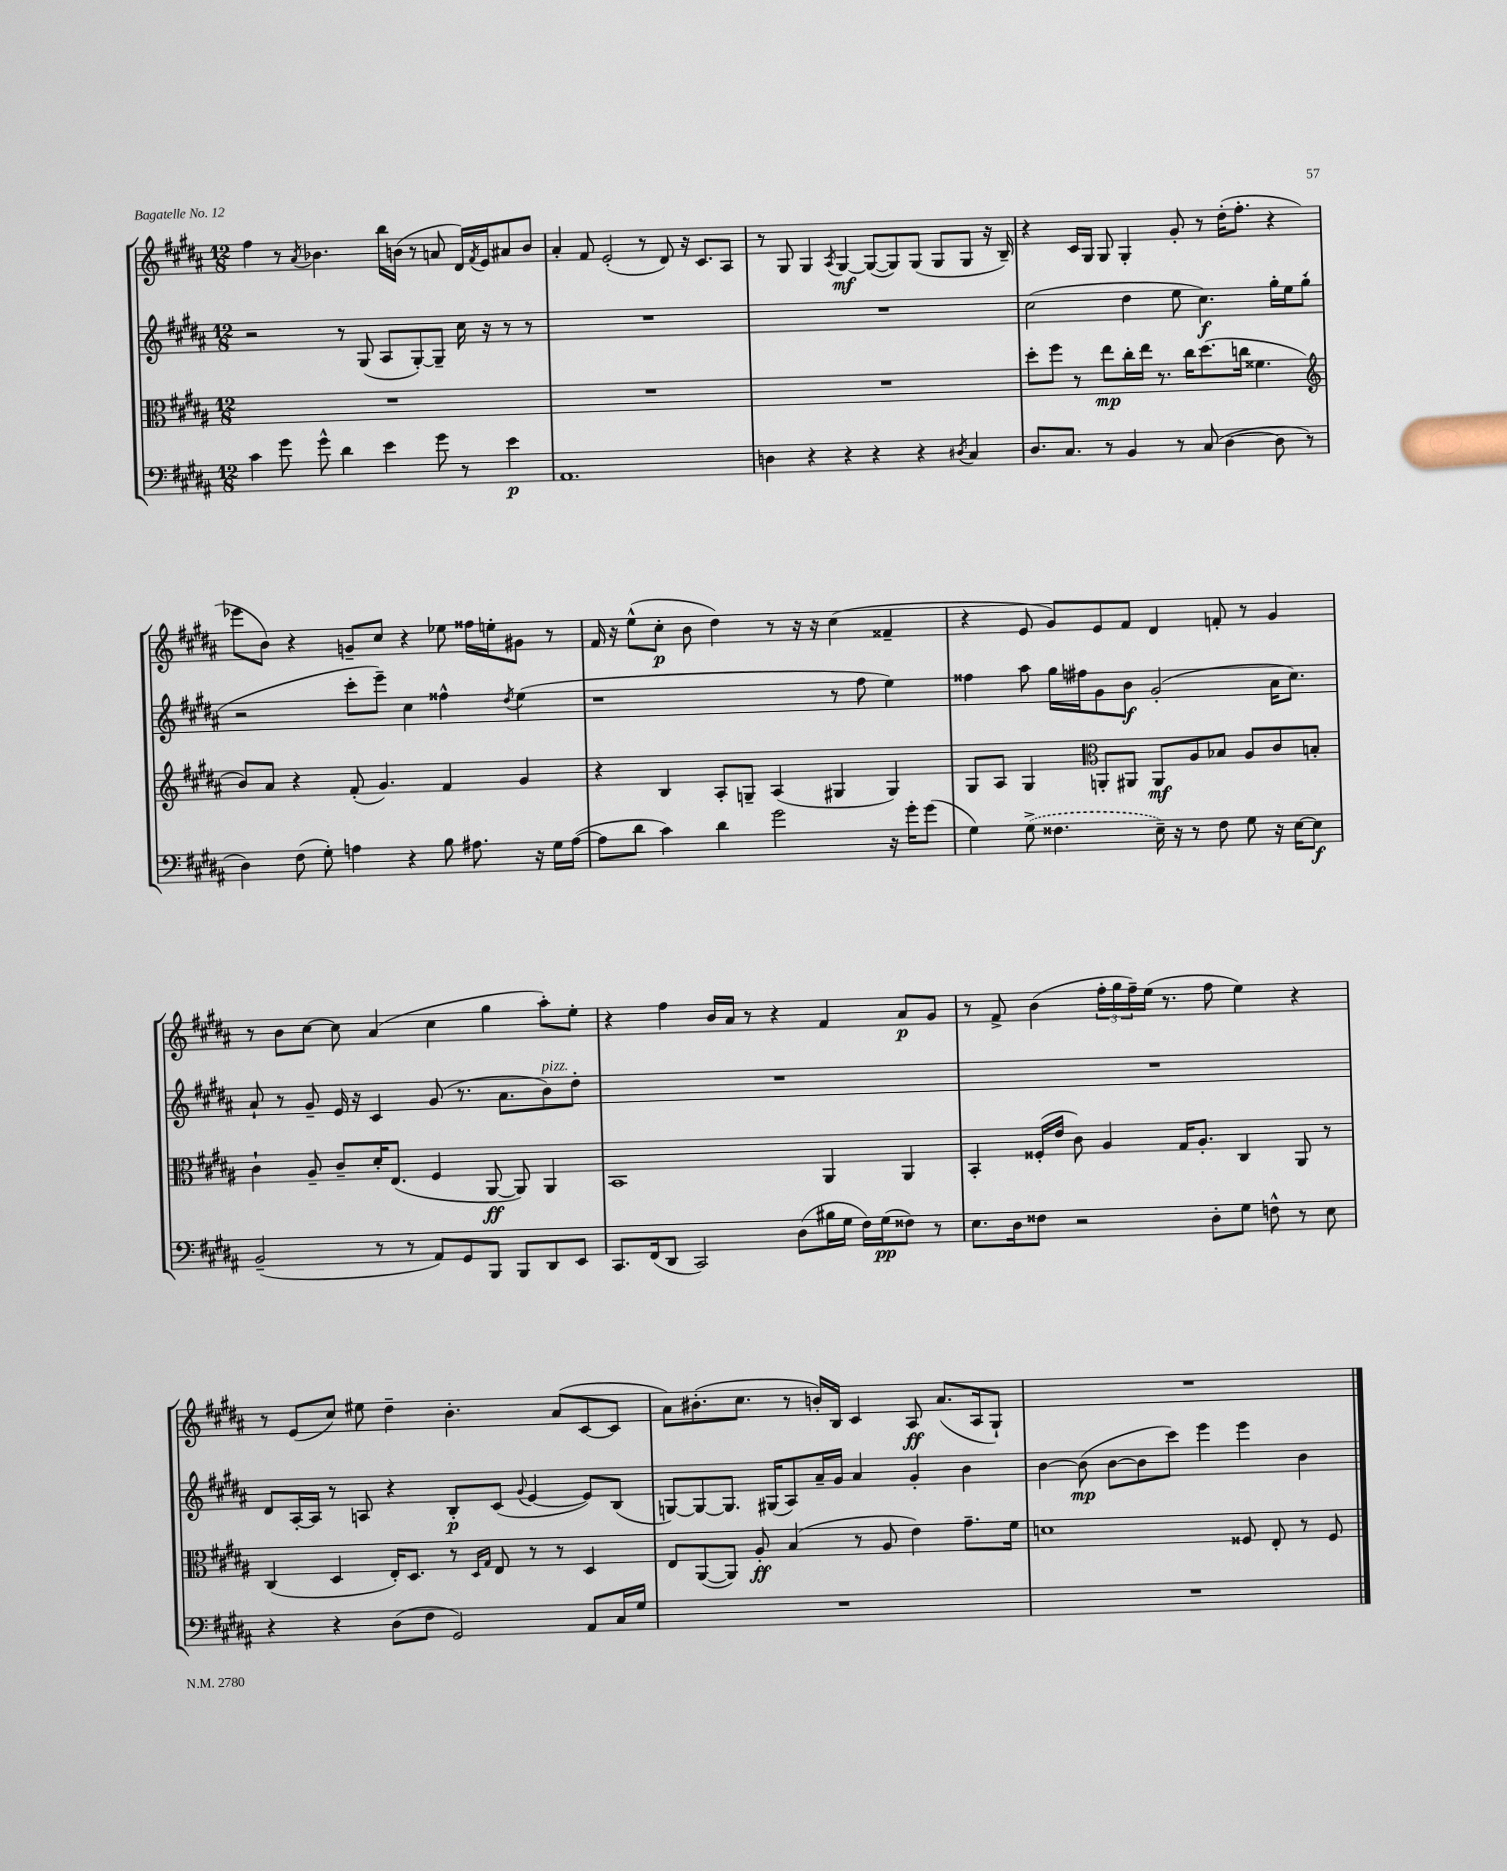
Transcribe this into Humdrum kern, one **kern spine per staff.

**kern	**kern	**kern	**kern
*staff4	*staff3	*staff2	*staff1
*clefF4	*clefC3	*clefG2	*clefG2
*k[f#c#g#d#a#]	*k[f#c#g#d#a#]	*k[f#c#g#d#a#]	*k[f#c#g#d#a#]
*M12/8	*M12/8	*M12/8	*M12/8
4c#	1.r	2r	4ff#
8g#	.	.	8r
.	.	.	8qa#
8g#^^	.	.	4.b-
4d#	.	8r	.
.	.	(8G#	.
4e	.	8A#	16bb
.	.	.	(16b
.	.	[8G#')	8r
8g#	.	8G#~]	8a
8r	.	16cc#	16d#)
.	.	.	8qf#
.	.	16r	16e
4e	.	8r	8a#
.	.	8r	8b
=	=	=	=
1.AA#	1.r	1.r	4a#'
.	.	.	8f#
.	.	.	(2e'
.	.	.	8r
.	.	.	8d#)
.	.	.	16r
.	.	.	8.c#
.	.	.	8A#
=	=	=	=
4D	1.r	1.r	8r
.	.	.	8G#
4r	.	.	4G#
.	.	.	8qA#
4r	.	.	[4G#
4r	.	.	(8G#_
.	.	.	8G#])
4r	.	.	(8G#
.	.	.	8G#
8qD#	.	.	.
4C#	.	.	8G#
.	.	.	16r
.	.	.	16B~)
=	=	=	=
8.D#	8dd#'	(2cc#	4r
.	8ff#	.	.
8.C#	.	.	.
.	8r	.	16c#
.	.	.	16G#
8r	8ee	.	8G#
4BB	16cc#'	4dd#	4G#'
.	16ee	.	.
.	8.r	.	.
8r	.	8ee	8g#'
.	16cc#	.	.
(8C#	(8.dd#	4.cc#)	8r
[4D#	.	.	(16dd#'
.	16cc	.	8.ff#'
.	4.f##	.	.
8D#]	.	16gg#'	4r
.	.	16ee	.
8r	.	(8gg#'	.
=	=	=	=
*	*clefG2	*	*
4D#)	8b)	2r	8eee-
.	8a#	.	8b)
(8F#	4r	.	4r
8G#')	.	.	.
4A	(8f#'	8ccc#'	8g~
.	4.g#)	8eee~)	8cc#
4r	.	4cc#	4r
8B	4f#	4ff##^^	8ee-
8.A#	.	.	16ff##
.	.	.	16ee'
.	.	8qdd#	.
.	4g#	(4ee	8g#
16r	.	.	.
16G#	.	.	8r
([16A#	.	.	.
=	=	=	=
8A#]	4r	1r	16f#
.	.	.	16r
8d#	.	.	(8ee^^
4c#)	4B	.	8cc#'
.	.	.	8b
4d#	8A#'	.	4dd#)
.	8G~	.	.
2g#	(4A#	.	8r
.	.	.	16r
.	.	.	16r
.	4G#	8r	(4cc#
.	.	8ff#	.
16r	4G#)	4ee)	4f##~
16g#'	.	.	.
(8g#	.	.	.
=	=	=	=
4G#)	8G#	4ff##	4r
.	8A#	.	.
(8G#^	4G#	8aa#	8e
4.F##	.	16gg#	8g#)
.	.	16ff#	.
*	*clefC3	*	*
.	8AA'	8g#	8e
.	8AA#	8b	8f#
16E~)	8AA#	(2g#'	4d#
16r	.	.	.
8r	8A#	.	.
8F##	8B-	.	8f'
8G#	8A#	.	8r
16r	8c#	16a#	4g#
[16E	.	8.cc#)	.
8E]	8B'	.	.
=	=	=	=
(2BB~	4c#`	8a#`	8r
.	.	8r	8b
.	8A#~	8g#~	[8cc#
.	8c#~	16e	8cc#]
.	.	16r	.
8r	16d#'	4c#	(4a#
.	(8.E	.	.
8r	.	.	.
8AA#)	4F#	(8g#	4cc#
8GG#	.	8.r	.
8BBB	[8AA#	.	4gg#
.	.	8.a#	.
8BBB	8AA#])	.	.
8DD#	4AA#	8b)	8aa#')
8EE	.	8dd#'	8ee'
=	=	=	=
8.CC#	1BB	1.r	4r
(16FF#	.	.	.
8DD#	.	.	4ff#
2CC#)	.	.	.
.	.	.	16b
.	.	.	16a#
.	.	.	8r
.	.	.	4r
(8D#	.	.	.
16B#	4AA#	.	4f#
16G#	.	.	.
16F#)	.	.	.
(16G#	.	.	.
8F##)	4AA#	.	8a#
8r	.	.	8g#
=	=	=	=
8.E	4BB'	1.r	8r
.	.	.	8f#^
16D#	.	.	.
8F##	(16F##'	.	(4b
.	16e	.	.
2r	8c#)	.	.
.	4A#	.	24ff#'
.	.	.	24gg#
.	.	.	24ff#~)
.	.	.	(16ee
.	.	.	8.r
.	16G#	.	.
.	8.A#'	.	.
8D#'	.	.	8ff#
8G#	4C#	.	4ee)
8F^^	.	.	.
8r	8AA#	.	4r
8E	8r	.	.
=	=	=	=
4r	(4C#	8d#	8r
.	.	[16A#'	(8e
.	.	16A#]	.
4r	4D#	8r	8cc#)
.	.	8A	8ee#
(8D#	16E')	4r	4dd#~
.	8.D#	.	.
8F#	.	.	.
2GG#)	8r	8B'	4.b'
.	16qqD#	.	.
.	16qqG#	.	.
.	8E	(8c#	.
.	.	8qqg#	.
.	8r	[4e	.
.	8r	.	(8a#
8AA#	4D#	8e])	[8c#
16C#	.	(8B	8c#]
16G#	.	.	.
=	=	=	=
1.r	8E	[8G)	8a#)
.	([8AA#	8G_	(8.b#'
.	8AA#])	8.G]	.
.	.	.	8.cc#
.	8A#'	.	.
.	.	(16G#	.
.	(4B	8A#)	8r
.	.	16a#~	16b')
.	.	16g#	16B
.	8r	4a#	4c#
.	8A#	.	.
.	4e)	4g#'	8A#
.	.	.	(8.a#
.	8.g#~	4b	.
.	.	.	16A#
.	.	.	8G#`)
.	16f#	.	.
=	=	=	=
1.r	1d	[4b	1.r
.	.	(8b]	.
.	.	[8b	.
.	.	8b]	.
.	.	8ccc#)	.
.	.	4eee	.
.	8F##	4eee	.
.	8E'	.	.
.	8r	4b	.
.	8F##	.	.
==	==	==	==
*-	*-	*-	*-
